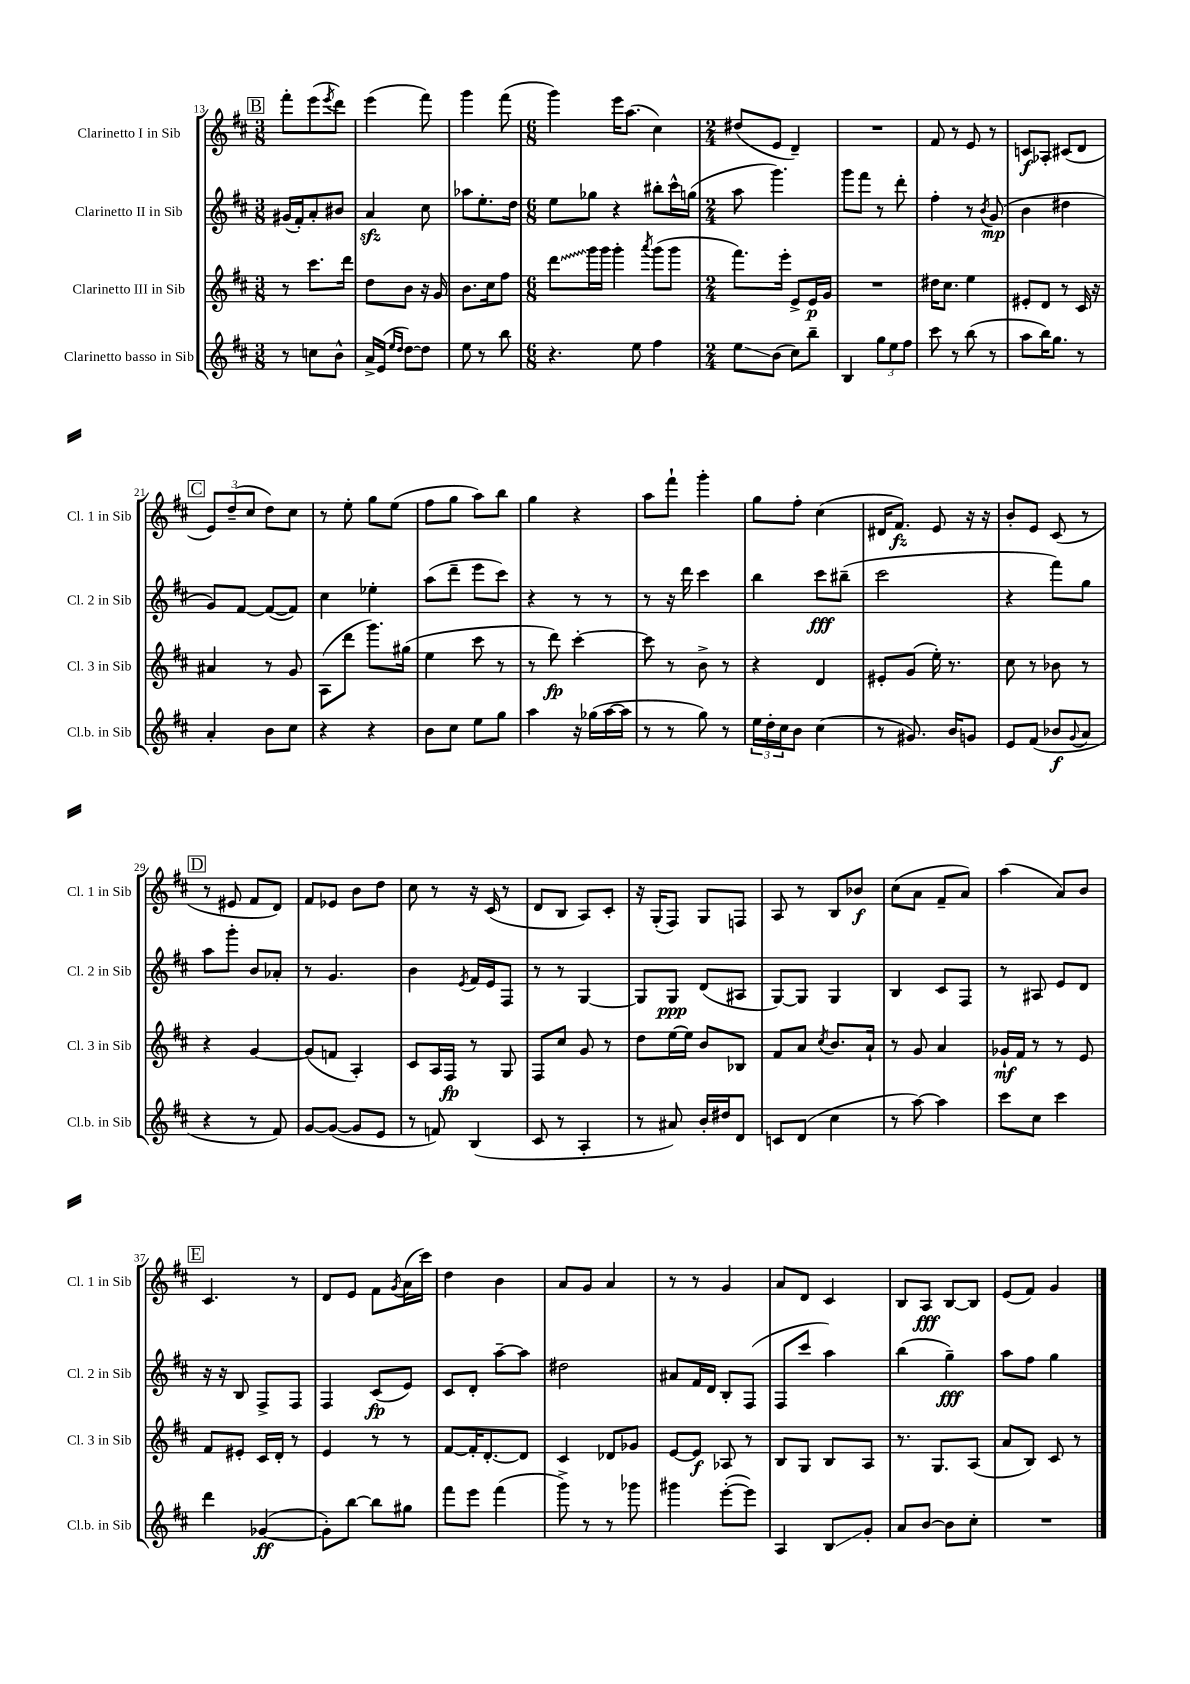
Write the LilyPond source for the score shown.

<<
\new StaffGroup <<
\new Staff = "s0" \with { instrumentName = "Clarinetto I in Sib" shortInstrumentName = "Cl. 1 in Sib" } {
    \clef treble \key d \major \numericTimeSignature \time 3/8
    \mark \markup { \box "B" } fis'''8-. e'''8( \acciaccatura { e'''8 } d'''8) |
    e'''4( fis'''8) |
    g'''4 fis'''8( |
    \numericTimeSignature \time 6/8 g'''4) e'''16 a''8.( cis''4) |
    \numericTimeSignature \time 2/4 dis''8( e'8 d'4--) |
    R2 |
    fis'8 r8 e'8 r8 |
    c'8\f aes8-. cis'8( d'8 |
    \mark \markup { \box "C" } \tuplet 3/2 { e'8) d''8--( cis''8 } d''8) cis''8 |
    r8 e''8-. g''8 e''8( |
    fis''8 g''8 a''8) b''8 |
    g''4 r4 |
    a''8 fis'''8-! g'''4-. |
    g''8 fis''8-. cis''4( |
    dis'16 fis'8.\fz) e'8 r16 r16 |
    b'8-. e'8 cis'8( r8 |
    \mark \markup { \box "D" } r8 eis'8 fis'8 d'8) |
    fis'8 ees'8 b'8 d''8 |
    cis''8 r8 r16 cis'16( r8 |
    d'8 b8 a8) cis'8-. |
    r16 g16-.( fis8) g8 f8 |
    a8 r8 b8 bes'8\f |
    cis''8( a'8 fis'8-- a'8) |
    a''4( a'8) b'8 |
    \mark \markup { \box "E" } cis'4. r8 |
    d'8 e'8 fis'8 \acciaccatura { g'8 } a'16( cis'''16) |
    d''4 b'4 |
    a'8 g'8 a'4 |
    r8 r8 g'4 |
    a'8 d'8 cis'4 |
    b8 a8\fff b8~ b8 |
    e'8( fis'8) g'4 \bar "|." |
}
\new Staff = "s1" \with { instrumentName = "Clarinetto II in Sib" shortInstrumentName = "Cl. 2 in Sib" } {
    \clef treble \key d \major \numericTimeSignature \time 3/8
    \mark \markup { \box "B" } gis'16( fis'16-.) a'8-. bis'8 |
    a'4\sfz cis''8 |
    aes''8 e''8.-. d''16 |
    \numericTimeSignature \time 6/8 e''8 ges''8 r4 bis''8-. cis'''16-^ g''16( |
    \numericTimeSignature \time 2/4 a''8 g'''4.) |
    g'''8 fis'''8 r8 d'''8-. |
    fis''4-. r8 \acciaccatura { b'8 } g'8\mp( |
    b'4 dis''4 |
    \mark \markup { \box "C" } g'8) fis'8~ fis'8~( fis'8) |
    cis''4 ees''4-. |
    a''8( d'''8-- e'''8 cis'''8) |
    r4 r8 r8 |
    r8 r16 d'''16 cis'''4 |
    b''4 cis'''8\fff bis''8--( |
    cis'''2 |
    r4 fis'''8) g''8 |
    \mark \markup { \box "D" } a''8 g'''8-. b'8 aes'8-. |
    r8 g'4. |
    b'4 \acciaccatura { e'8 } fis'16 e'16 fis8 |
    r8 r8 g4~ |
    g8 g8\ppp d'8( ais8 |
    g8~) g8 g4 |
    b4 cis'8 fis8 |
    r8 ais8 e'8 d'8 |
    \mark \markup { \box "E" } r16 r16 b8 fis8-> fis8 |
    fis4 cis'8\fp( e'8) |
    cis'8 d'8-. a''8~-- a''8 |
    dis''2 |
    ais'8 fis'16 d'16 b8-. fis8( |
    fis8 cis'''8 a''4) |
    b''4( g''4--\fff) |
    a''8 fis''8 g''4 \bar "|." |
}
\new Staff = "s2" \with { instrumentName = "Clarinetto III in Sib" shortInstrumentName = "Cl. 3 in Sib" } {
    \clef treble \key d \major \numericTimeSignature \time 3/8
    \mark \markup { \box "B" } r8 cis'''8. d'''16 |
    d''8 b'8 r16 g'16 |
    b'8. cis''16 fis''8 |
    \numericTimeSignature \time 6/8 \once \override Glissando.style = #'zigzag d'''8\glissando g'''16 g'''16 g'''4-. \acciaccatura { a'''8 } g'''8( g'''8 |
    \numericTimeSignature \time 2/4 fis'''8.) e'''16-. e'8-> e'16\p g'16 |
    R2 |
    dis''16 cis''8. e''4 |
    eis'8-. d'8 r8 cis'16 r16 |
    \mark \markup { \box "C" } ais'4 r8 g'8 |
    a8( d'''8 g'''8.) gis''16( |
    e''4 cis'''8 r8 |
    r8 d'''8\fp) cis'''4~-. |
    cis'''8 r8 b'8-> r8 |
    r4 d'4 |
    eis'8-. g'8( e''16-.) r8. |
    cis''8 r8 bes'8 r8 |
    \mark \markup { \box "D" } r4 g'4~ |
    g'8( f'8 a4-.) |
    cis'8 a16 fis16\fp r8 g8 |
    fis8 cis''8 g'8 r8 |
    d''8 e''16~ e''16 b'8 bes8 |
    fis'8 a'8 \acciaccatura { cis''8 } b'8. a'16-! |
    r8 g'8 a'4 |
    ges'16-!\mf fis'16 r8 r8 e'8 |
    \mark \markup { \box "E" } fis'8 eis'8-. cis'16 d'16-. r8 |
    e'4 r8 r8 |
    fis'8~ fis'16-. d'8.~-. d'8 |
    cis'4 des'8 ges'8 |
    e'8~ e'8\f aes8 r8 |
    b8 g8 b8 a8 |
    r8. g8. a8( |
    a'8 b8) cis'8 r8 \bar "|." |
}
\new Staff = "s3" \with { instrumentName = "Clarinetto basso in Sib" shortInstrumentName = "Cl.b. in Sib" } {
    \clef treble \key d \major \numericTimeSignature \time 3/8
    \mark \markup { \box "B" } r8 c''8 b'8-^ |
    a'16-> e'16( \grace { e''16 d''16 } d''8~) d''8 |
    e''8 r8 b''8 |
    \numericTimeSignature \time 6/8 r4. e''8 fis''4 |
    \numericTimeSignature \time 2/4 e''8\glissando b'8( cis''8) b''8-- |
    b4 \tuplet 3/2 { g''8 e''8 fis''8 } |
    cis'''8 r8 b''8( r8 |
    a''8 b''16) g''8. r8 |
    \mark \markup { \box "C" } a'4-. b'8 cis''8 |
    r4 r4 |
    b'8 cis''8 e''8 g''8 |
    a''4 r16 ges''16( a''16~ a''16 |
    r8 r8 g''8) r8 |
    \tuplet 3/2 { e''16 d''16-. cis''16 } b'8 cis''4( |
    r8 gis'8.) b'16 g'8 |
    e'8 fis'8( bes'8\f \appoggiatura { g'8 } a'8 |
    \mark \markup { \box "D" } r4 r8 fis'8) |
    g'8~ g'8~( g'8 e'8 |
    r8 f'8) b4( |
    cis'8 r8 a4-. |
    r8 ais'8) b'16-. dis''16 d'8 |
    c'8 d'8( cis''4 |
    r8 a''8~) a''4 |
    cis'''8 cis''8 cis'''4 |
    \mark \markup { \box "E" } d'''4 ges'4~\ff( |
    ges'8-.) b''8~ b''8 gis''8 |
    fis'''8 e'''8 fis'''4( |
    g'''8->) r8 r8 ges'''8 |
    gis'''4 e'''8~-.( e'''8) |
    a4 b8\glissando g'8-. |
    a'8 b'8~ b'8 cis''8-. |
    R2 \bar "|." |
}
>>
>>
\layout { \context { \Score currentBarNumber = #13 } }
